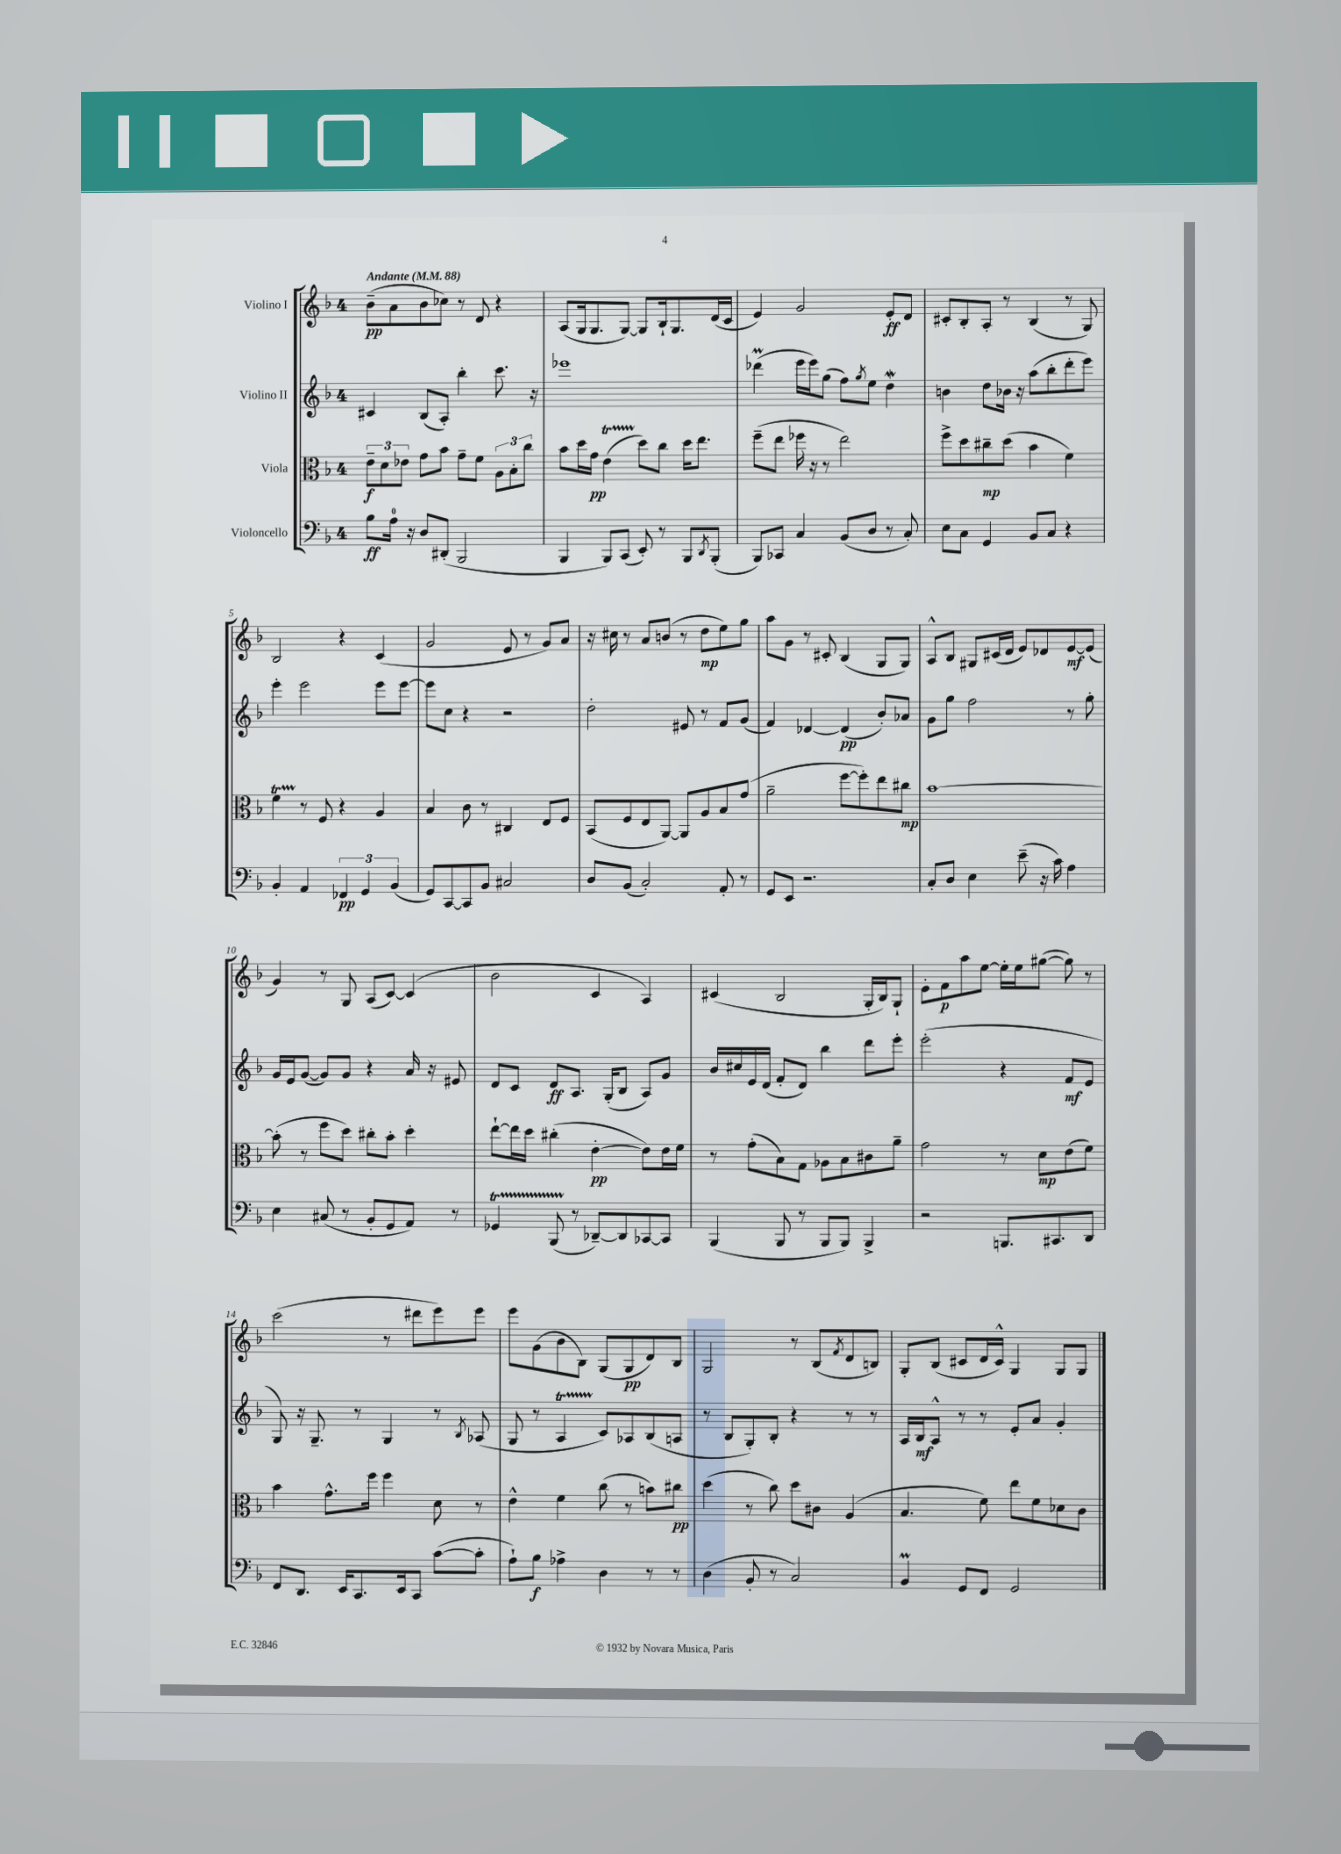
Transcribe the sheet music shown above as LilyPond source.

<<
\new StaffGroup <<
\new Staff = "s0" \with { instrumentName = "Violino I" } {
    \clef treble \key f \major \once \override Staff.TimeSignature.style = #'single-digit \time 4/4 \tempo "Andante" 4 = 88
    bes'8--\pp( a'8 bes'8 ces''8) r8 d'8 r4 |
    a8( g16 g8. g8~) g8 bes16-! g8. d'16( c'16 |
    e'4) g'2 e'8-.\ff d'8 |
    cis'8-. bes8-. a8-. r8 bes4( r8 g8) |
    bes2 r4 c'4( |
    g'2 e'8 r8 g'8) a'8 |
    r16 cis''16 r8 a'8 b'8( r8 d''8\mp e''8) g''8 |
    a''8 g'8 r8 cis'8-. bes4( g8 g8) |
    a8-^ bes8 gis8 cis'16( d'16 e'8) des'8 e'8~\mf e'8( |
    g'4) r8 g8 a8( c'8~) c'4( |
    bes'2 c'4 a4) |
    cis'4( bes2 g16-. bes16) g8-! |
    e'8-. f'8\p a''8 e''8~ e''16-. e''16 gis''8~( gis''8) r8 |
    c'''2( r8 dis'''8 e'''8) e'''8 |
    e'''8 g'8( bes'8 bes8) g8( g8\pp d'8) bes8 |
    g2 r8 bes8( \acciaccatura { f'8 } d'8 b8) |
    g8-. bes8( cis'8 d'16 cis'16-^) g4 g8 g8 \bar "|." |
}
\new Staff = "s1" \with { instrumentName = "Violino II" } {
    \clef treble \key f \major \once \override Staff.TimeSignature.style = #'single-digit \time 4/4
    cis'4 bes8( a8-.) bes''4-. c'''8. r16 |
    ees'''1 |
    des'''4\prall( e'''16 e'''16) g''8( f''8) \acciaccatura { g''8 } e''8 d''4\mordent |
    b'4 d''8 bes'16 r16 a''8( bes''8-. d'''8-. e'''8) |
    e'''4-. e'''2 e'''8 e'''8~ |
    e'''8 c''8 r4 r2 |
    d''2-. eis'8 r8 f'8 g'8( |
    f'4) des'4~ des'4\pp( bes'8-.) aes'8 |
    g'8 g''8 f''2 r8 g''8-. |
    g'16 e'16 g'8~( g'8) g'8 r4 a'16 r16 eis'8 |
    d'8 c'8 d'8\ff a8. g16-.( bes8 a8) g'8 |
    bes'16 cis''16 e'16 d'16( f'8-. d'8) bes''4 d'''8 e'''8-. |
    e'''2-.( r4 f'8\mf e'8 |
    g8) r16 g8.-- r8 g4 r8 \acciaccatura { bes8 } aes8( |
    g8 r8 a4\startTrillSpan c'8\stopTrillSpan) aes8 bes8( a8 |
    r8 bes8 g8-.) bes8-. r4 r8 r8 |
    a16 bes16\mf a8-^ r8 r8 e'8-. a'8 g'4-. \bar "|." |
}
\new Staff = "s2" \with { instrumentName = "Viola" } {
    \clef alto \key f \major \once \override Staff.TimeSignature.style = #'single-digit \time 4/4
    \tuplet 3/2 { e'8--\f d'8 ees'8 } g'8 bes'8 g'8-- f'8 \tuplet 3/2 { a8 bes8-. c''8 } |
    bes'8 d''16 g'16\pp e'4\startTrillSpan( d''8\stopTrillSpan) c''8 d''16 e''8. |
    f''8--( e''8 fes''16 r16 r8 e''2) |
    f''8-> d''8 cis''8--\mp d''8( bes'4 f'4) |
    f'4\startTrillSpan r8\stopTrillSpan f8 r4 a4 |
    bes4 c'8 r8 cis4 e8 f8 |
    bes,8( f8 e8 a,8~) a,8 a8 bes8 g'8( |
    a'2-- f''8~ f''8-.) e''8 cis''8\mp |
    bes'1~ |
    bes'8-.( r8 f''8 d''8) cis''8-. bes'8-. d''4-. |
    e''8~-! e''16 d''16 cis''4-.( e'4~-.\pp e'8) e'16 f'16 |
    r8 g'8-.( bes8) g8 aes8 bes8 cis'8 a'8-- |
    g'2 r8 d'8\mp e'8( f'8) |
    bes'4 g'8.-^ f''16 f''4 d'8 r8 |
    e'4-^ f'4 c''8( r8 b'8) cis''8\pp |
    d''4( r8 c''8) d''8 cis'8 a4( |
    bes4. f'8) e''8 f'8 des'8 c'8 \bar "|." |
}
\new Staff = "s3" \with { instrumentName = "Violoncello" } {
    \clef bass \key f \major \once \override Staff.TimeSignature.style = #'single-digit \time 4/4
    bes8\ff a16-0 r16 d8 dis,8-.( bes,,2 |
    bes,,4 bes,,8) c,8( e,8-.) r8 bes,,8 \acciaccatura { d,8 } bes,,8-.( |
    bes,,8) ces,8 c4 bes,8( d8 r8 c8-.) |
    e8 c8 g,4 bes,8 c8 r4 |
    bes,4-. a,4 \tuplet 3/2 { fes,4\pp g,4 bes,4( } |
    g,8) c,8~ c,8 bes,8 cis2 |
    d8 bes,8( c2-.) a,8-. r8 |
    g,8 e,8 r2. |
    c8-. d8 e4 e'8--( r16 c'16) a4 |
    e4 cis8( r8 bes,8-. g,8 a,8) r8 |
    ges,4\startTrillSpan bes,,8( r8\stopTrillSpan des,8~--) des,8 ces,8~ ces,8 |
    bes,,4( bes,,8 r8 bes,,8 bes,,8) bes,,4-> |
    r2 b,,8. cis,8. d,8 |
    f,8 d,8. e,16 c,8. e,16 c,8 c'8~( c'8-. |
    a8-!) bes8\f aes4-> d4 r8 r8 |
    d4( bes,8-. r8 c2) |
    bes,4\prall g,8 f,8 g,2 \bar "|." |
}
>>
>>
